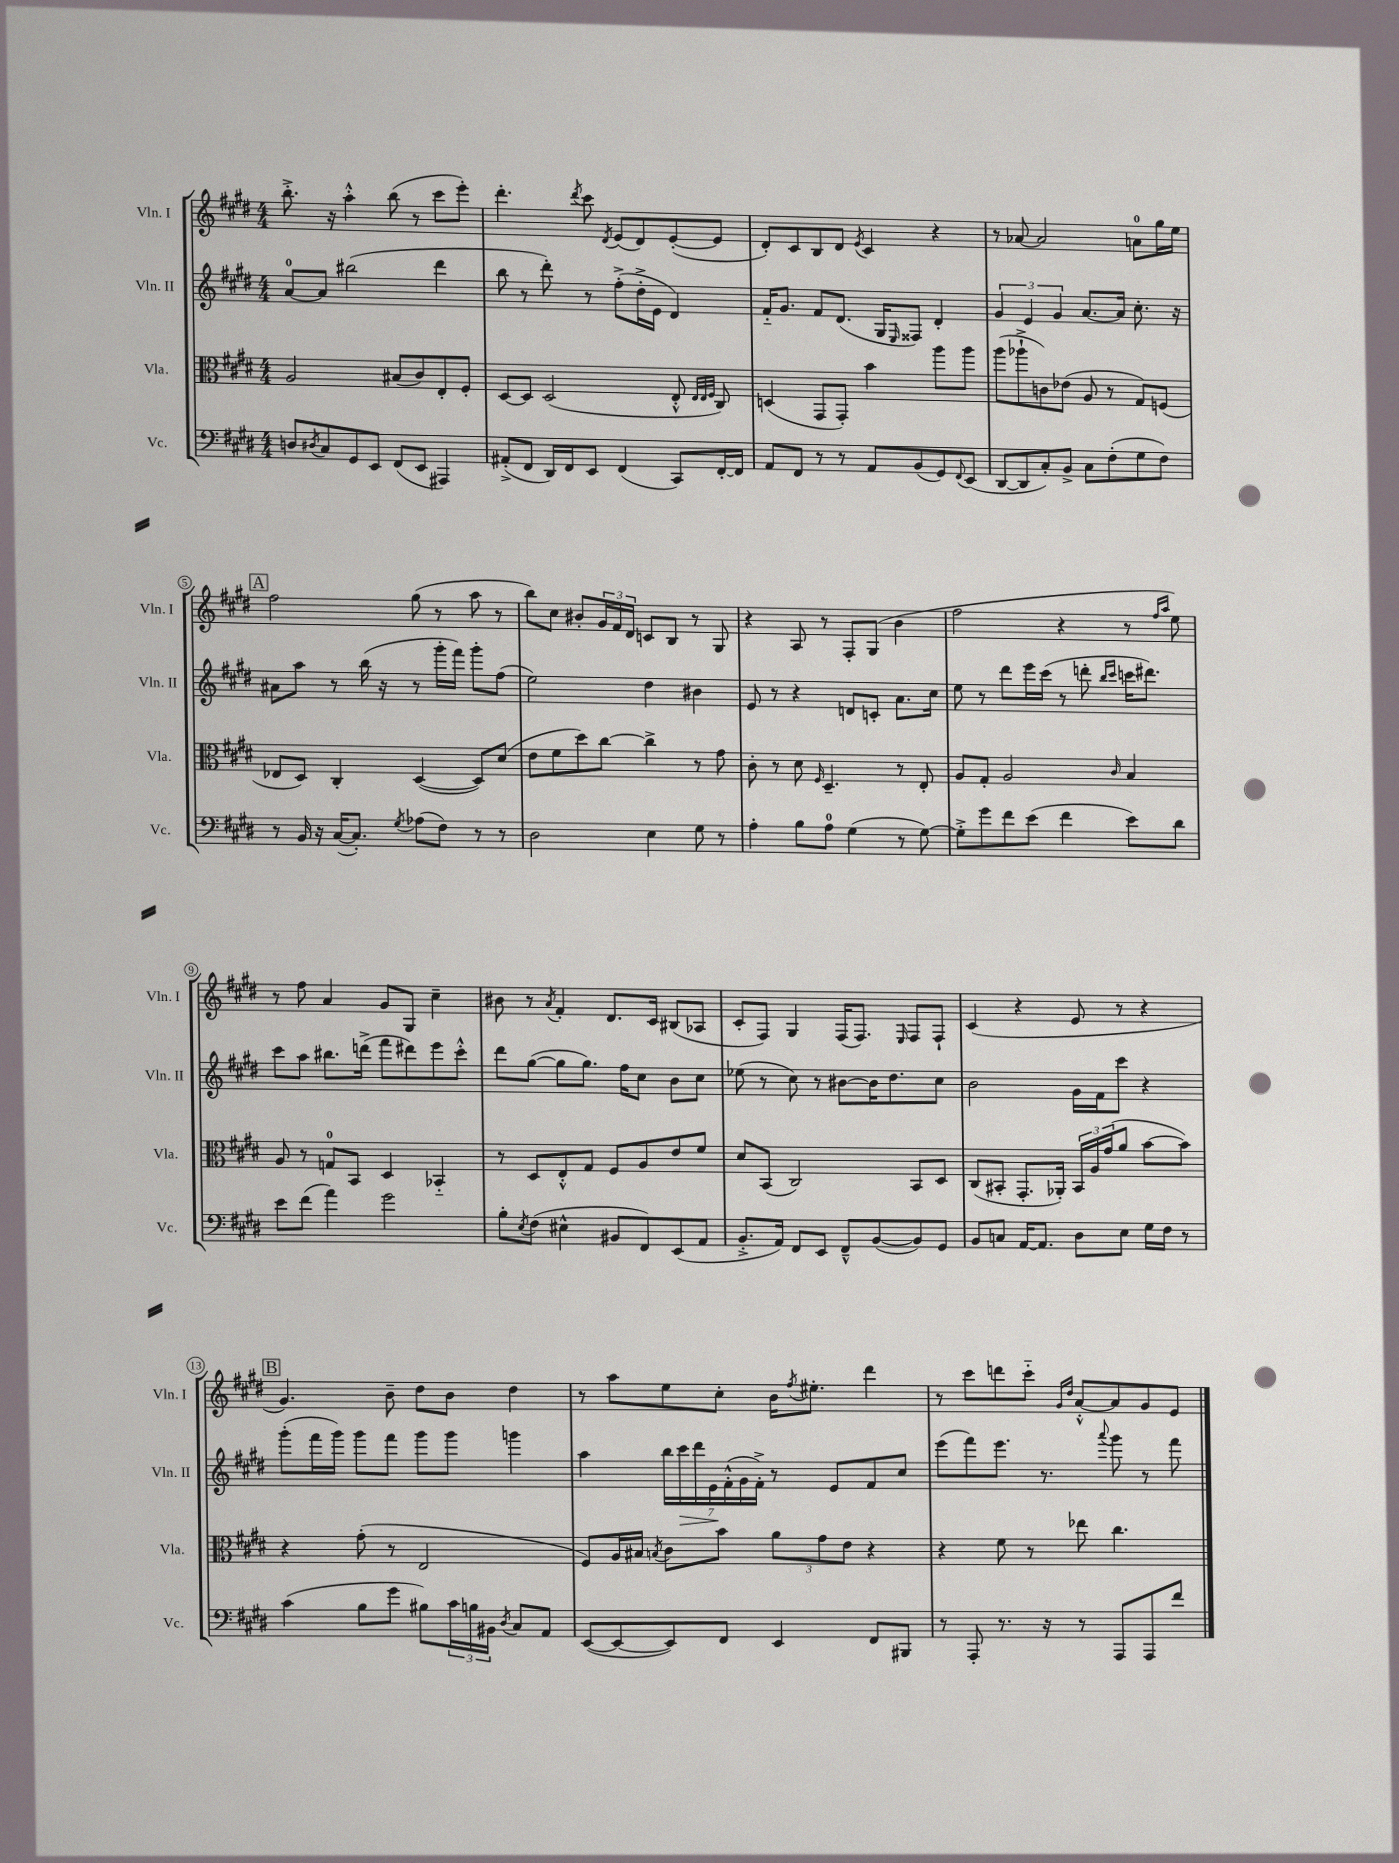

**kern	**kern	**kern	**kern
*staff4	*staff3	*staff2	*staff1
*clefF4	*clefC3	*clefG2	*clefG2
*k[f#c#g#d#]	*k[f#c#g#d#]	*k[f#c#g#d#]	*k[f#c#g#d#]
*M4/4	*M4/4	*M4/4	*M4/4
8D	2A	[8a	8.bb'^
8qD#	.	.	.
8C#	.	8a]	.
.	.	.	16r
8GG#	.	(2bb#	4aa'^^
8EE	.	.	.
(8FF#	(8B#	.	(8bb
8EE	8c#)	.	8r
4AAA#)	8E'	4ddd#	8ccc#
.	8F#'	.	8eee')
=	=	=	=
(8AA#'^	[8D#	8bb	4.ddd#'
8FF#	8D#]	8r	.
16DD#)	(2D#	8ddd#')	.
16FF#	.	.	.
.	.	.	8qddd#
8EE	.	8r	8ccc#
.	.	.	8qd#
(4FF#	.	(8ff#'^	(8e
.	.	16dd#'^	8d#)
.	.	16e	.
8CC#)	8E'^^	4d#)	([8e'
.	32qqE	.	.
.	32qqE	.	.
.	32qqF#	.	.
[16FF#'	8C#)	.	8e]
16FF#]	.	.	.
=	=	=	=
8AA	(4D	16f#'~	8d#')
.	.	8.g#	.
8FF#	.	.	8c#
8r	8GG#	8f#	8B
8r	8GG#')	(8.d#	8d#
.	.	.	8qe
8AA	4b	.	4c#
.	.	16G#	.
.	.	16qqE	.
(8BB	.	8F##)	.
8GG#)	8aa	4d#'	4r
8qqFF#	.	.	.
(8EE	8aa	.	.
=	=	=	=
[8DD#	(8aa	6g#	8r
8DD#]	8aa-`^	.	[8a-
.	.	6e	.
8C#')	8c)	.	2a-]
.	.	6g#	.
8BB^	(8e-	.	.
8C#	8A	[8.a	.
(8F#'	8r	.	.
.	.	16a]	.
8G#	8G#)	8.cc#'	8a
8F#)	(8F	.	16gg#
.	.	16r	16ee
=	=	=	=
8r	8E-	8a#	2ff#
16BB	8D#)	8aa	.
16r	.	.	.
([16C#	4C#'	8r	.
8.C#'])	.	.	.
.	.	(16bb	.
.	.	16r	.
8qG#	.	.	.
(8A-	([4D#	8r	(8gg#
8F#)	.	16ggg#'	8r
.	.	16fff#)	.
8r	8D#])	8ggg#'	8aa
8r	(8d#	(8ff#	8r
=	=	=	=
2D#	8e	2ee)	8bb)
.	8f#	.	8cc#
.	8dd#)	.	8b#'
.	[8cc#	.	24g#
.	.	.	24f#
.	.	.	24d#
4E	4cc#^]	4dd#	8c
.	.	.	8B
8G#	8r	4b#	8r
8r	8g#	.	8G#
=	=	=	=
4A'	8c#'	8e	4r
.	8r	8r	.
8B	8d#	4r	8A
.	16qqF#	.	.
8A	4.D#~	.	8r
(4G#	.	8d	8F#'
.	.	8c'	(8G#
8r	8r	8.a	4b
[8G#)	8E'	.	.
.	.	16cc#	.
=	=	=	=
8G#'^]	8A	8ee	2ff#
8g#	8G#'	8r	.
8f#	2A	8ddd#	.
(8e	.	16eee	.
.	.	(16ccc#	.
4f#	.	8r	4r
.	.	8ddd'	.
.	.	16qqbb	.
.	16qqc#	16qqccc#	.
8e)	4B	16ccc	8r
.	.	8.ddd#)	.
.	.	.	16qqff#
.	.	.	16qqaa
8d#	.	.	8ee)
=	=	=	=
8e	8A	8ccc#	8r
(8f#	8r	8aa	8ff#
4a)	8G	8.bb#	4a
.	8BB	.	.
.	.	(16ddd^	.
2g#	4D#	8fff#	8g#
.	.	8ddd#)	8G#
.	4BB-'~	8eee	4cc#~
.	.	8ccc#'^^	.
=	=	=	=
8B'	8r	8ddd#	8b#
8qE	.	.	.
(8F#	8D#	([8gg#	8r
.	.	.	8qa
4E#^^	8E'^^	8gg#]	4f#'
.	8G#	8.gg#)	.
8BB#	8F#	.	8.d#
.	.	16ff#	.
8FF#)	8A	8cc#	.
.	.	.	16c#
(8EE	8e	8b	(8B#
8AA	8f#	8cc#	8A-
=	=	=	=
8.BB'^	8d#	(8ee-	8c#'
.	(8BB	8r	8F#)
16AA)	.	.	.
8FF#	2C#)	8cc#)	4G#
8EE	.	8r	.
8FF#~^^	.	[8b#	(16F#
.	.	.	8.F#)
([8BB	.	16b#]	.
.	.	8.dd#	.
.	.	.	16qqE
8BB])	8BB	.	8F#
8GG#	8D#	8cc#	8F#`
=	=	=	=
8BB	(8C#	2b	(4c#
8C	8BB#'	.	.
[16AA	8.GG#'	.	4r
8.AA]	.	.	.
.	16AA-')	.	.
8D#	24BB#	16g#	8e
.	24A	.	.
.	.	16f#	.
.	(24g#	.	.
8E	8a	8ccc#	8r
16G#	[8b	4r	4r
16F#	.	.	.
8r	8b])	.	.
=	=	=	=
(4c#	4r	(8ggg#'	4.g#)
.	.	16fff#	.
.	.	16ggg#)	.
8B	(8g#'	8ggg#	.
8g#	8r	8fff#	8b~
8B#)	2E	8ggg#	8dd#
24c#	.	8ggg#	8b
24B	.	.	.
24BB#	.	.	.
8qD#	.	.	.
8C#	.	4ggg	4dd#
8AA	.	.	.
=	=	=	=
([8EE	8F#)	4aa	8r
8EE_	16A	.	8aa
.	16B#	.	.
.	8qB	.	.
8EE])	8c#	28bb	8ee
.	.	28ccc#	.
.	.	28ddd#	.
.	.	28e	.
8FF#	8b	.	8cc#'
.	.	(28f#'^^	.
.	.	28g#	.
.	.	28f#'^)	.
4EE	12a	8r	16b
.	.	.	8qff#
.	.	.	8.ee#'
.	12g#	.	.
.	.	8e	.
.	12e	.	.
8FF#	4r	8f#	4ddd#
8BBB#	.	8cc#	.
=	=	=	=
8r	4r	(8eee	8r
8AAA'	.	8fff#)	8ccc#
8.r	8f#	8.eee	8ddd
.	8r	.	8ccc#'~
16r	.	8.r	.
.	.	.	16qqg#
.	.	.	16qqdd#
8r	8ee-	.	[8a'^^
.	.	8qqaaa	.
8AAA	4.cc#	8ggg#	8a]
8AAA	.	8r	8g#
8f#	.	8fff#	8e
==	==	==	==
*-	*-	*-	*-
